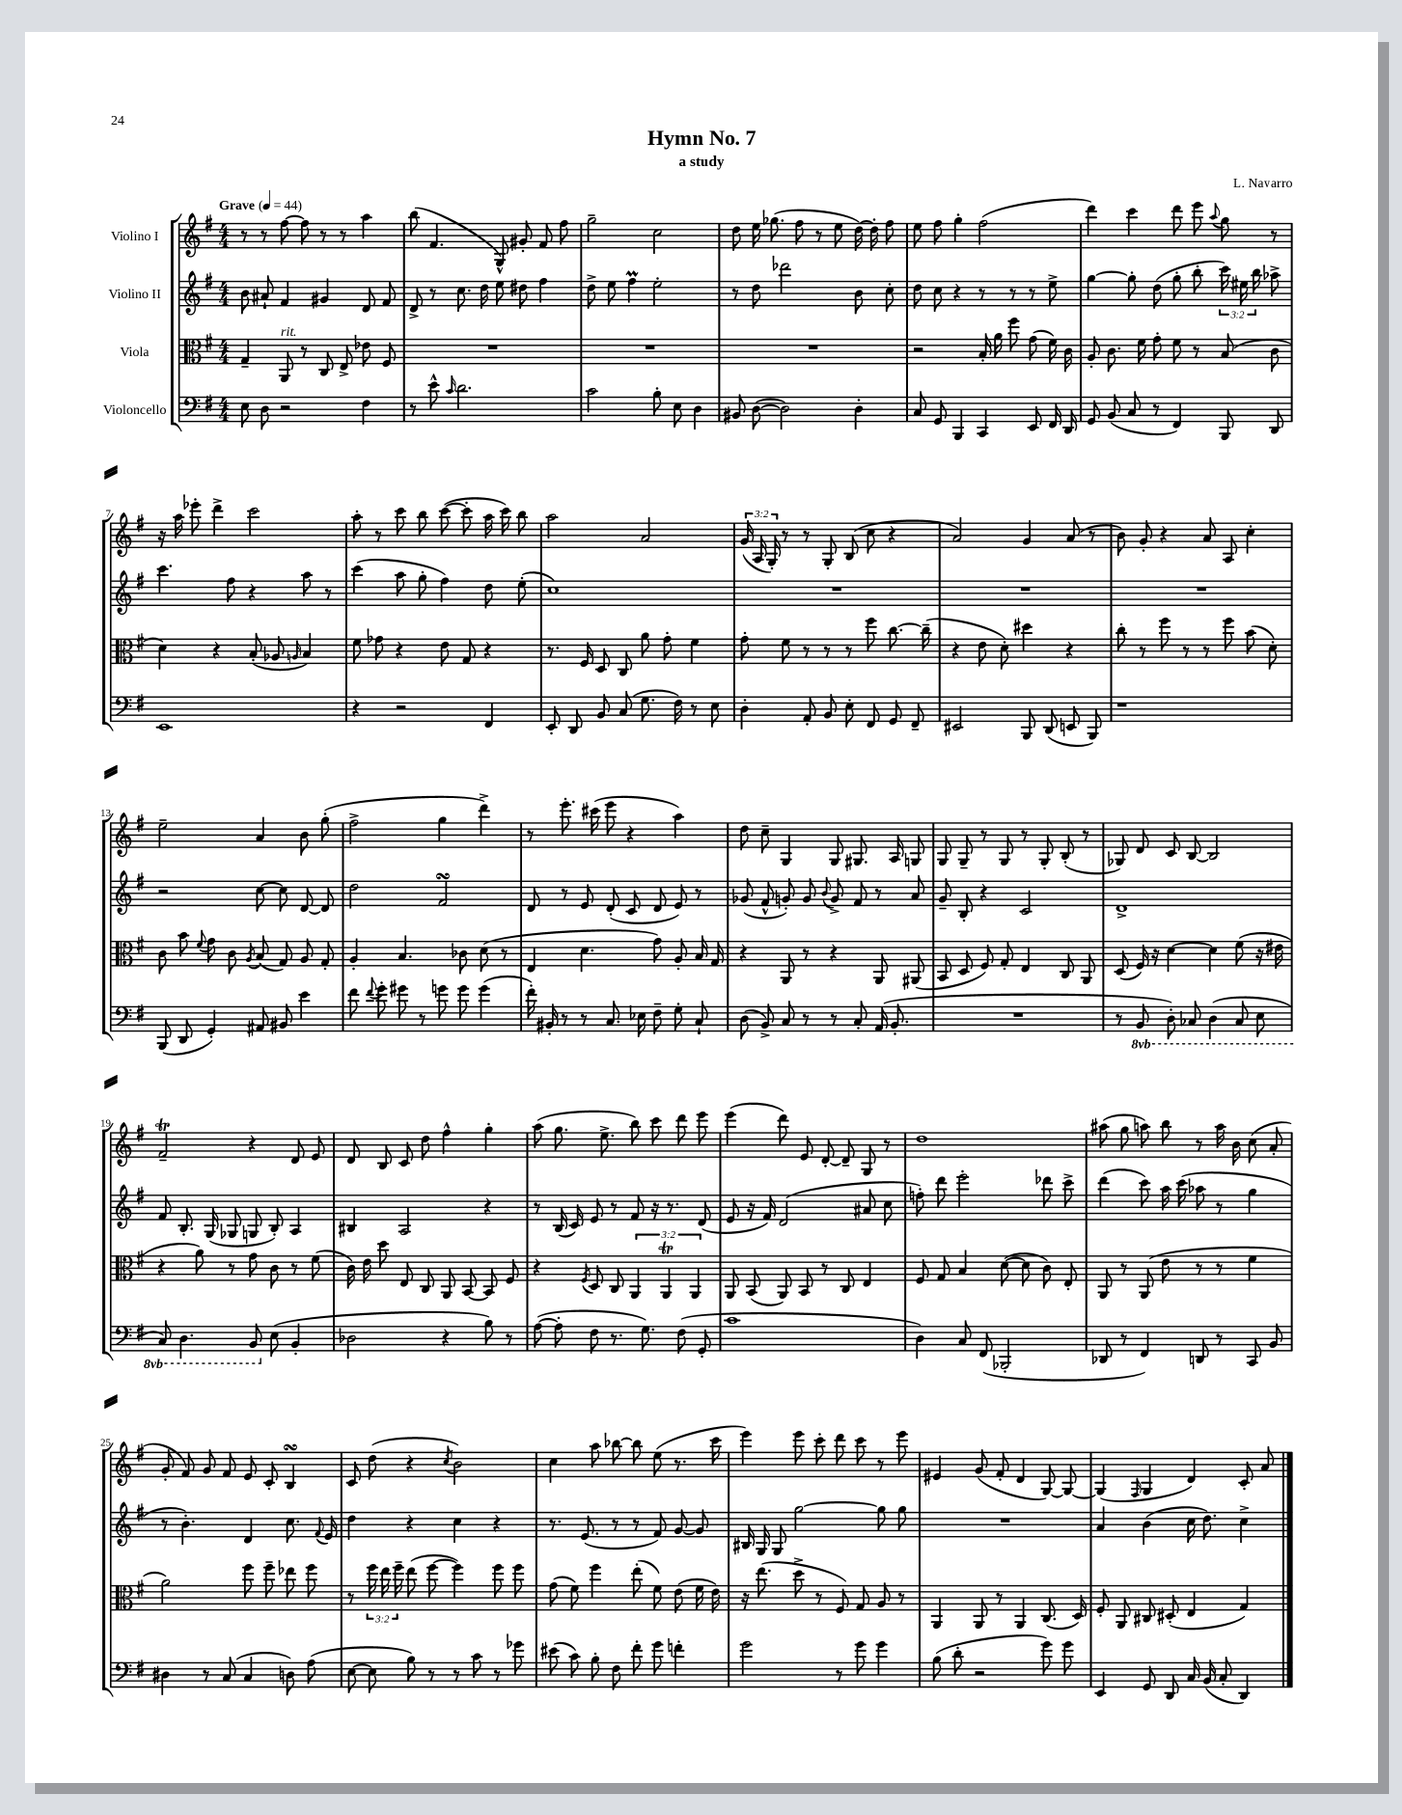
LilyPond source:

\header { title = "Hymn No. 7" composer = "L. Navarro" subtitle = "a study" }
<<
\new StaffGroup <<
\new Staff = "s0" \with { instrumentName = "Violino I" } {
    \clef treble \key g \major \numericTimeSignature \time 4/4 \override Staff.TupletNumber.text = #tuplet-number::calc-fraction-text \tempo "Grave" 4 = 44
    \autoBeamOff r8 r8 fis''8~ fis''8 r8 r8 a''4 |
    b''8( fis'4. g8-^) gis'8-. fis'8 fis''8 |
    g''2-- c''2 |
    d''8 e''16 ges''8.( fis''8 r8 e''8 d''16~) d''16-. fis''8 |
    e''8 fis''8 g''4-. fis''2( |
    d'''4) c'''4 d'''8 e'''8 \appoggiatura { a''8 } g''8 r8 |
    r16 a''16 ees'''8-. d'''4-> c'''2 |
    a''8-. r8 c'''8 b''8 c'''8~( c'''8-. a''16 c'''16) b''8 |
    a''2 a'2 |
    \tuplet 3/2 { g'16( a16 g16-.) } r8 r8 g8-. b8( c''8 r4 |
    a'2) g'4 a'8( r8 |
    b'8) g'8-. r4 a'8 a8 c''4-. |
    e''2-- a'4 b'8 g''8-.( |
    fis''2-> g''4 d'''4->) |
    r8 e'''8.-. cis'''16( e'''8 r4 a''4) |
    d''8 c''8-- g4 g8 gis8. a16 g8 |
    g8 g8-- r8 g8 r8 g8-. b8-.( r8 |
    ges8) d'8 c'8 b8~ b2 |
    fis'2--\trill r4 d'8 e'8 |
    d'8 b8 c'8 d''8 fis''4-^ g''4-. |
    a''8( g''8. e''8.-> b''8) c'''8 d'''8 e'''8 |
    e'''4( d'''8) e'8 d'8~-. d'8-- g8 r8 |
    d''1 |
    ais''8( g''8 a''8) b''8 r8 a''16 b'16 c''8( a'8-. |
    g'8-. fis'8) g'8 fis'8 e'8 c'8-. b4\turn |
    c'8 d''8( r4 \acciaccatura { c''8 } b'2) |
    c''4 a''8 bes''8~ bes''8 e''8( r8. c'''16 |
    e'''4) e'''8 c'''8-. d'''8 c'''8 r8 e'''8 |
    eis'4 g'8( fis'8-. d'4 g8~) g8~ |
    g4( \grace { fis16 } g4 d'4) c'8-. a'8 \bar "|." |
}
\new Staff = "s1" \with { instrumentName = "Violino II" } {
    \clef treble \key g \major \numericTimeSignature \time 4/4 \override Staff.TupletNumber.text = #tuplet-number::calc-fraction-text
    \autoBeamOff b'8 ais'8-! fis'4 gis'4 d'8 fis'8 |
    d'8-> r8 c''8. d''16 e''8 dis''8 fis''4 |
    d''8-> e''8 fis''4\prall e''2-. |
    r8 d''8 des'''2 b'8 c''8-. |
    d''8 c''8 r4 r8 r8 r8 e''8-> |
    g''4~ g''8-. d''8( g''8-. b''8-. \tuplet 3/2 { c'''16) eis''16 b''16 } aes''8-> |
    c'''4. fis''8 r4 a''8 r8 |
    c'''4( a''8 g''8-. fis''4) d''8 e''8-.( |
    c''1) |
    R1 |
    R1 |
    R1 |
    r2 c''8~ c''8 d'8~ d'8 |
    d''2 fis'2\turn |
    d'8 r8 e'8 d'8-.( c'8 d'8 e'8) r8 |
    ges'8( fis'8-^ g'8-.) g'8 \appoggiatura { b'8 } g'8-> fis'8 r8 a'8 |
    g'8-- b8-. r4 c'2 |
    d'1-> |
    fis'8 b8.-. g16( ges8 g8 b8-.) a4 |
    bis4 a2 r4 |
    r8 b16( c'16) e'8 r8 fis'8 r16 r8. d'8( |
    e'8 r16 fis'16) d'2( ais'8 c''8 |
    f''8-.) d'''8 e'''2-. des'''8 c'''8-> |
    d'''4( c'''8) a''16 c'''16( aes''8 r8 g''4 |
    r8 b'4.-.) d'4 c''8. \appoggiatura { fis'8 } e'16 |
    d''4 r4 c''4 r4 |
    r8. e'8.( r8 r8 fis'8) g'8~ g'8 |
    bis16 g16 g8 g''2~ g''8 g''8 |
    R1 |
    a'4 b'4( c''16 d''8.) c''4-> \bar "|." |
}
\new Staff = "s2" \with { instrumentName = "Viola" } {
    \clef alto \key g \major \numericTimeSignature \time 4/4 \override Staff.TupletNumber.text = #tuplet-number::calc-fraction-text
    \autoBeamOff g4-- a,8^\markup { \italic "rit." } r8 c8 e8-> ees'8 fis8 |
    R1 |
    R1 |
    R1 |
    r2 b16-. a'16 fis''8 g'8( fis'16) c'16 |
    a8-. c'8. fis'16 g'8-. fis'8 r8 b8( c'8 |
    d'4) r4 b8-.( aes8 \grace { a16 } b4) |
    fis'8 ges'8 r4 e'8 g8 r4 |
    r8. fis16 d8 c8 a'8 g'8-. fis'4 |
    g'8-. fis'8 r8 r8 r8 fis''8 c''8.~ c''16--( |
    r4 e'8 d'8-.) dis''4 r4 |
    c''8-. r8 fis''8 r8 r8 fis''8 b'8( d'8-.) |
    c'8 b'8 \appoggiatura { fis'8 } g'8 c'8 \acciaccatura { a8 } b8( g8) a8 g8-. |
    a4-. b4. ces'8 d'8( r8 |
    e4 d'4. g'8) a8-. b16 g16 |
    r4 a,8 r8 r4 a,8 ais,8( |
    b,8 d8 fis8) g8-. e4 c8 a,8 |
    d8( fis16) r16 d'4~ d'4 fis'8( r16 eis'16 |
    r4 a'8) r8 g'8 c'8 r8 fis'8( |
    c'16) e'16 d''8 e8 c8 a,8 b,8~ b,8 fis8 |
    r4 \acciaccatura { fis8 } d8 c8 \tuplet 3/2 { a,4 a,4\trill a,4 } |
    a,8 b,8( a,8) b,8 r8 c8 e4 |
    fis8 g8 b4 d'8~( d'8 c'8) e8-. |
    a,8 r8 a,8( e'8 r8 r8 fis'4 |
    a'2) fis''8 fis''8-- ees''8 fis''8 |
    r8 \tuplet 3/2 { fis''16 e''16 fis''16-- } e''8( fis''8~ fis''4) fis''8 fis''8 |
    g'8( fis'8) fis''4 e''8-.( fis'8) e'8( fis'16 e'16) |
    r16 e''8.( d''8-> r8 fis8) g8 a8 r8 |
    a,4 a,8 r8 a,4 c8.( d16) |
    fis8-. a,8 cis8 dis8-.( e4 g4) \bar "|." |
}
\new Staff = "s3" \with { instrumentName = "Violoncello" } {
    \clef bass \key g \major \numericTimeSignature \time 4/4 \set Staff.ottavationMarkups = #ottavation-simple-ordinals
    \autoBeamOff e8 d8 r2 fis4 |
    r8 e'8-^ \grace { c'16 } d'2. |
    c'2 b8-. e8 d4 |
    bis,8 d8~( d2) d4-. |
    c8 g,8 b,,4 c,4 e,8 fis,16 d,16 |
    g,8 b,8( c8 r8 fis,4) b,,8 d,8 |
    e,1 |
    r4 r2 fis,4 |
    e,8-. d,8 b,8 c8( g8. fis16) r8 e8 |
    d4-. a,8-. b,8 e8-. fis,8 g,8 fis,8-- |
    eis,2 b,,8 d,8( e,8 b,,8) |
    r1 |
    b,,8( d,8 g,4-.) ais,8 bis,8 e'4 |
    fis'8 \appoggiatura { fis'8 } g'8-. gis'8 r8 g'8 g'8 g'4( |
    fis'16-.) bis,16-. r8 r8 c8. ees16 fis8-- g8-. c8-! |
    d8( b,8->) c8 r8 r8 c8-. a,16( b,8.-. |
    R1 |
    r8 \ottava #-1 b,,8 d,8-.) ces,8 d,4( ces,8 e,8 |
    c,8) d,4. b,,8 \ottava #0 e8( b,4-. |
    des2 r4 b8) r8 |
    a8~( a8-. fis8 r8. g8.) fis8( g,8-. |
    c'1 |
    d4) c8 fis,8( bes,,2-. |
    des,8 r8 fis,4) d,8 r8 c,8 b,8 |
    dis4 r8 c8( c4 d8) a8( |
    e8~ e8 b8) r8 r8 c'8 r8 ges'8 |
    eis'8( c'8) b8-. fis8 fis'8-. g'8 f'4-. |
    g'2 r8 g'8 g'4 |
    b8( d'8-. r2 g'8) g'8 |
    e,4 g,8 d,8 c16 b,16( c8-. d,4) \bar "|." |
}
>>
>>
